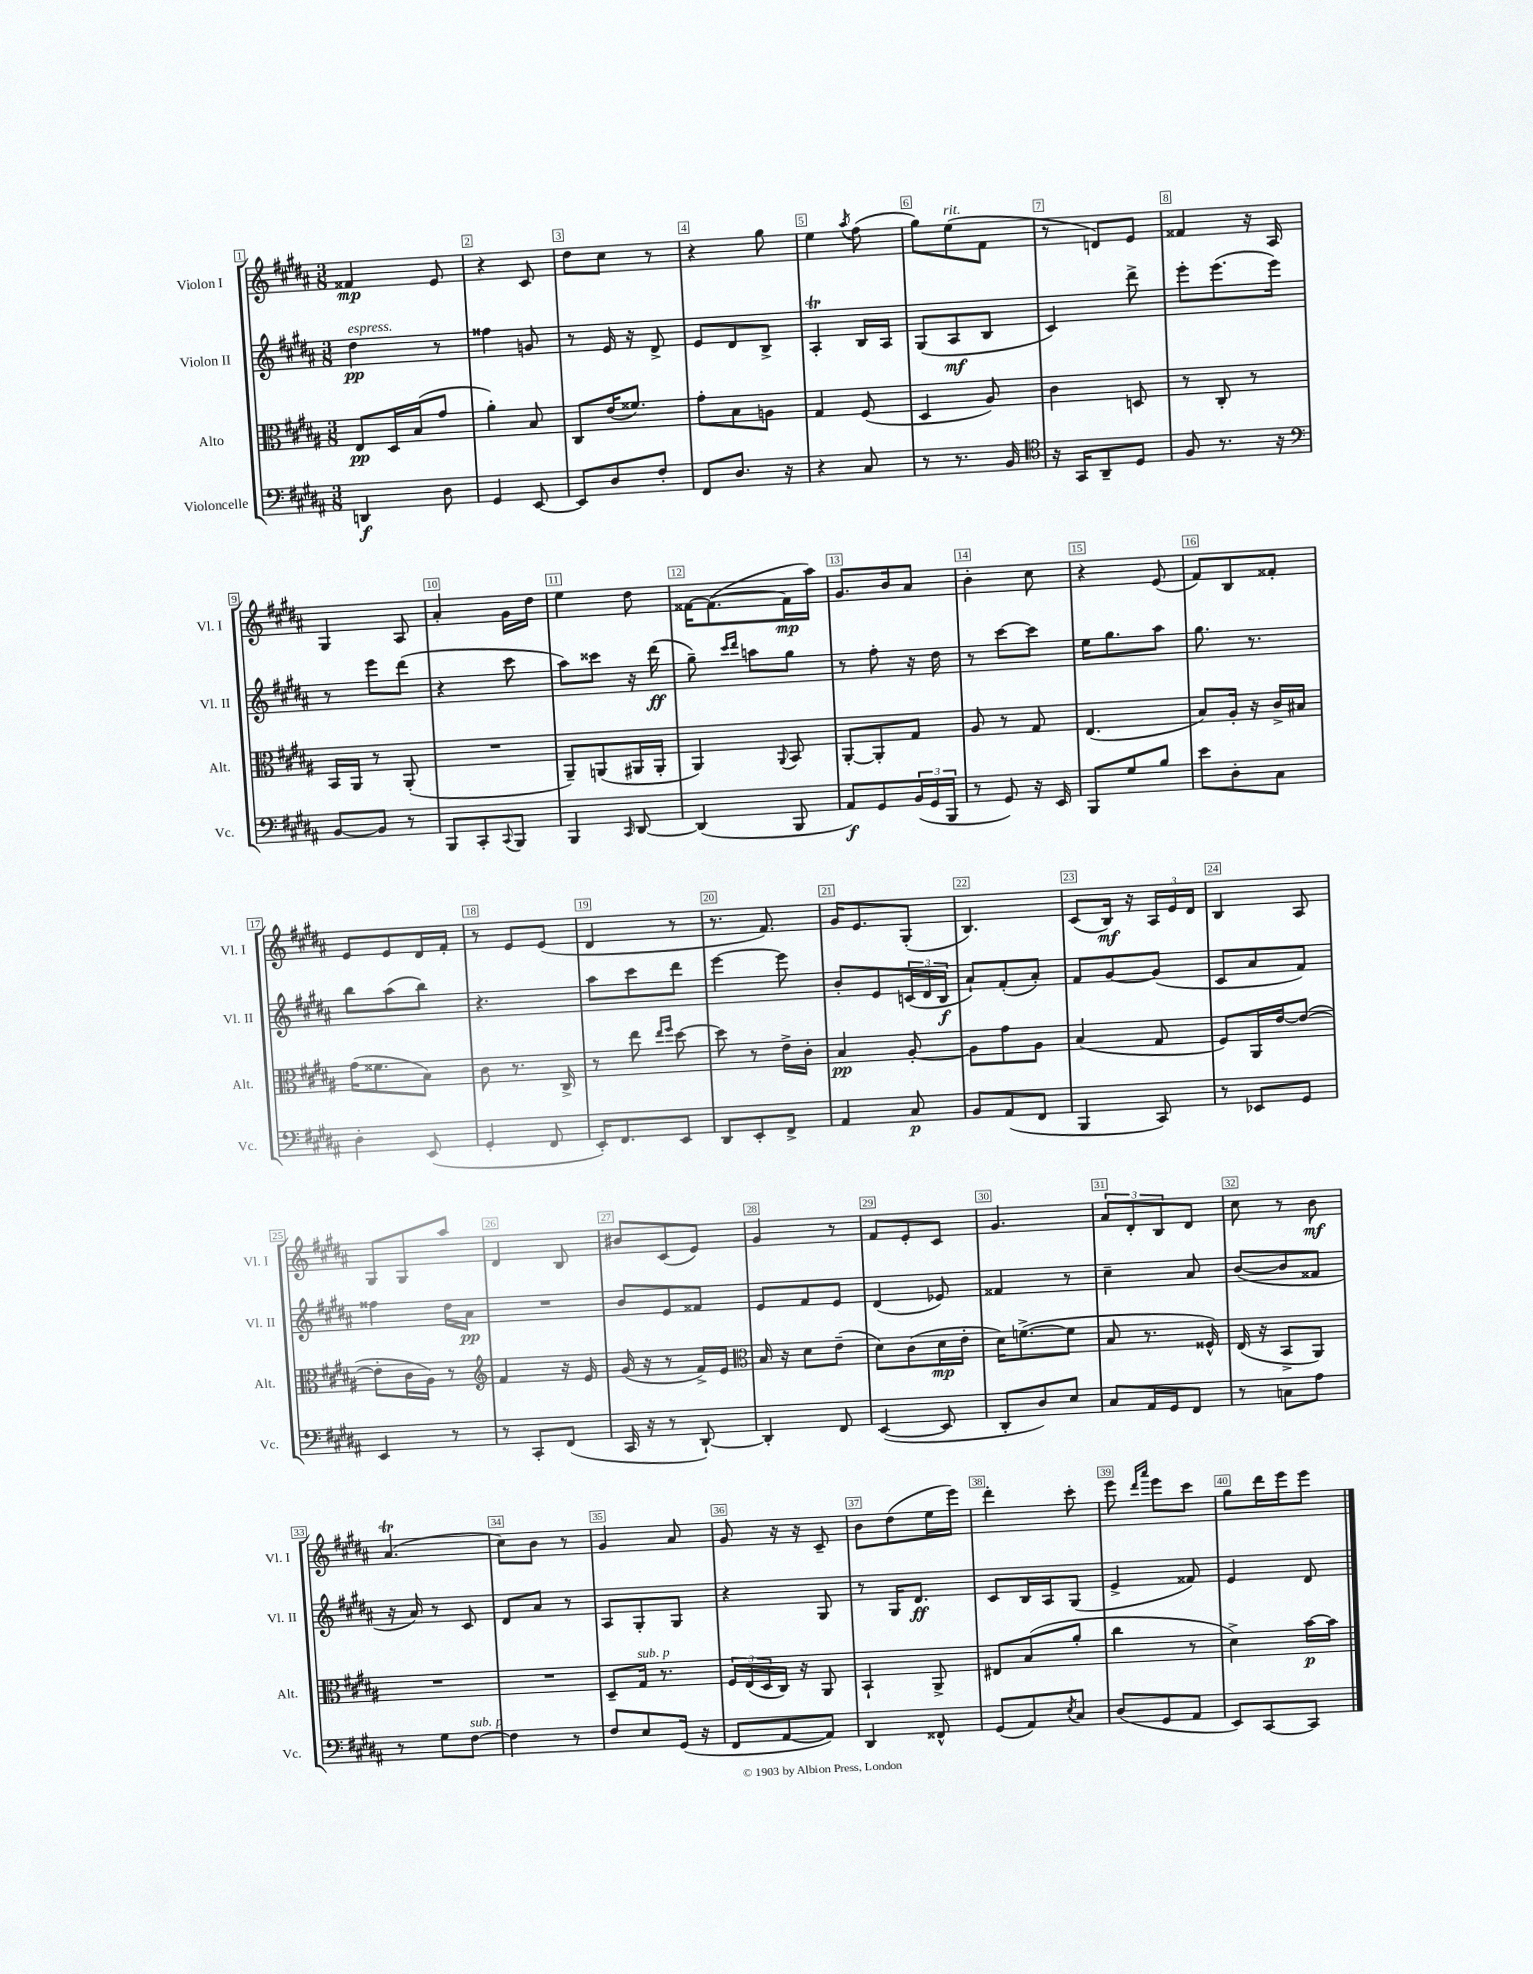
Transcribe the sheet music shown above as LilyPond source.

<<
\new StaffGroup <<
\new Staff = "s0" \with { instrumentName = "Violon I" shortInstrumentName = "Vl. I" } {
    \clef treble \key b \major \numericTimeSignature \time 3/8
    fisis'4\mp e'8 |
    r4 cis'8 |
    dis''8 cis''8 r8 |
    r4 gis''8 |
    e''4 \acciaccatura { ais''8 } fis''8( |
    gis''8) e''8^\markup { \italic "rit." }( fis'8 |
    r8 d'8) e'8 |
    fisis'4 r16 ais16 |
    gis4 ais8 |
    ais'4-. gis'16 dis''16 |
    e''4 dis''8 |
    fisis'16~ fisis'8.~( fisis'16\mp ais''16) |
    gis'8. b'16 ais'8 |
    b'4-. cis''8 |
    r4 e'8( |
    fis'8) b8 fisis'8-. |
    e'8 e'8 dis'16 fis'16-. |
    r8 e'8 e'8( |
    dis'4 r8 |
    r8. fis'8.) |
    gis'16 e'8. gis8-.( |
    b4.) |
    cis'8( b16\mf) r16 \tuplet 3/2 { ais16 e'16 dis'16 } |
    b4 ais8 |
    gis8 gis8 ais''8 |
    dis'4 b8 |
    bis'8 cis'8( e'8) |
    gis'4 r8 |
    fis'8 e'8-. cis'8 |
    gis'4. |
    \tuplet 3/2 { ais'8 dis'8-. b8 } dis'8 |
    cis''8 r8 b'8\mf |
    ais'4.\trill( |
    cis''8) b'8 r8 |
    gis'4 ais'8 |
    gis'8 r16 r16 cis'8-- |
    b'8 dis''8( e''16 e'''16) |
    dis'''4-. cis'''8-. |
    e'''8 \grace { dis'''16 ais'''16 } e'''8 cis'''8 |
    gis''8 dis'''16 e'''16 e'''8 \bar "|." |
}
\new Staff = "s1" \with { instrumentName = "Violon II" shortInstrumentName = "Vl. II" } {
    \clef treble \key b \major \numericTimeSignature \time 3/8
    dis''4\pp^\markup { \italic "espress." } r8 |
    fisis''4 g'8 |
    r8 e'16 r16 dis'8-> |
    e'8 dis'8 b8-> |
    ais4-.\trill b16 ais16 |
    gis8( ais8\mf b8 |
    cis'4) dis'''8-> |
    e'''8-. e'''8.( e'''16) |
    r8 e'''8 dis'''8( |
    r4 cis'''8 |
    ais''8) cisis'''8 r16 dis'''16\ff( |
    gis''8--) \grace { cis'''16 dis'''16 } a''8 gis''8 |
    r8 fis''8-. r16 dis''16 |
    r8 cis'''8~ cis'''8 |
    e''16 gis''8. ais''8 |
    gis''8. r8. |
    b''8 ais''8( b''8) |
    r4. |
    ais''8 cis'''8 dis'''8 |
    e'''4~ e'''8 |
    b'8-. e'8 \tuplet 3/2 { c'16( dis'16 b16\f } |
    ais'8-!) fis'8-.( ais'8-.) |
    fis'8 gis'8~ gis'8( |
    cis'8 ais'8 fis'8) |
    fisis''4 dis''16 ais'16\pp |
    R4. |
    b'8 e'8 fisis'8 |
    e'8 fis'8 e'8 |
    dis'4( ees'8) |
    fisis'4 r8 |
    cis''4-- ais'8 |
    b'8~( b'8 fisis'8 |
    r16 ais'16) r8 cis'8 |
    dis'8 ais'8 r8 |
    ais8 gis8-. gis8 |
    r4 gis8 |
    r8 gis16 dis'8.\ff |
    cis'8 b16 ais16 gis8( |
    e'4-> fisis'8) |
    e'4 dis'8 \bar "|." |
}
\new Staff = "s2" \with { instrumentName = "Alto" shortInstrumentName = "Alt." } {
    \clef alto \key b \major \numericTimeSignature \time 3/8
    e8\pp dis16 b16( gis'8 |
    ais'4-.) b8 |
    cis8 e'16( fisis'8.) |
    gis'8-. b8 a8 |
    gis4 fis8( |
    dis4 ais8) |
    cis'4 d8 |
    r8 cis8-. r8 |
    b,16 ais,16 r8 ais,8-.( |
    R4. |
    ais,8--) a,8( ais,16 ais,16-. |
    ais,4) \appoggiatura { ais,8 } b,8 |
    ais,8~-. ais,8-. gis8 |
    ais8 r8 gis8 |
    e4.( |
    b8) ais16-. r16 cis'16-> bis16 |
    gis'16( fisis'8. b8) |
    cis'8 r8. cis16-> |
    r8 e''8 \grace { e''16 fis''16 } dis''8~ |
    dis''8 r8 e'16-> cis'16-. |
    b4\pp ais8~-. |
    ais8 gis'8 ais8 |
    b4( gis8 |
    fis8) ais,16 e'16~ e'8~( |
    e'8-. cis'16 ais16) r8 |
    \clef treble fis'4 r16 e'16 |
    gis'16( r16 r8 fis'16->) e'16 |
    \clef alto b16 r16 dis'8 e'8--( |
    dis'8) cis'8( dis'16\mp e'16-. |
    dis'16) f'8.~->( f'8 |
    b8 r8. fisis16-^) |
    e16( r16 b,8-> ais,8) |
    R4. |
    R4. |
    dis8-- gis16^\markup { \italic "sub. p" } r8. |
    \tuplet 3/2 { fis16 e16( dis16 } cis16) r16 ais,8 |
    b,4-! ais,8-> |
    eis8 b8( ais'8-. |
    cis''4 r8 |
    dis'4->) b'16~\p b'16 \bar "|." |
}
\new Staff = "s3" \with { instrumentName = "Violoncelle" shortInstrumentName = "Vc." } {
    \clef bass \key b \major \numericTimeSignature \time 3/8
    d,4\f dis8 |
    gis,4 e,8~ |
    e,8 dis8 fis8-. |
    fis,8 dis8. r16 |
    r4 cis8 |
    r8 r8. b,16 |
    \clef tenor r16 gis,16 ais,8-- dis8 |
    fis8 r8. r16 |
    \clef bass b,8~ b,8 r8 |
    b,,8 cis,8-. \appoggiatura { cis,8 } b,,8 |
    b,,4 \grace { cis,16 } dis,8~ |
    dis,4( b,,8 |
    ais,8\f) gis,8 \tuplet 3/2 { b,16( gis,16 b,,16 } |
    r8 gis,8) r16 e,16 |
    b,,8 gis8 b8 |
    e'8 dis8-. cis8 |
    dis4-. e,8( |
    gis,4-. fis,8 |
    e,16-.) fis,8. e,8 |
    dis,8 e,8-. fis,8-> |
    ais,4 cis8\p |
    b,8 ais,8( fis,8 |
    b,,4 cis,8) |
    r8 ees,8 gis,8 |
    e,4 r8 |
    r8 cis,8-. fis,8( |
    cis,16 r16 r8 dis,8~-!) |
    dis,4-. fis,8 |
    e,4~( e,8 |
    dis,8-. dis8) e8 |
    cis8 ais,16 gis,16 fis,8 |
    r8 c8 ais8 |
    r8 gis8 fis8~^\markup { \italic "sub. p" } |
    fis4 r8 |
    fis8 e8 gis,16( r16 |
    fis,8 ais,8~ ais,8) |
    dis,4 fisis,8-^ |
    gis,8( ais,8) \acciaccatura { e8 } cis8 |
    dis8( gis,8 ais,8 |
    e,8) cis,8~ cis,8 \bar "|." |
}
>>
>>
\layout { \context { \Score \override BarNumber.break-visibility = ##(#f #t #t) barNumberVisibility = #all-bar-numbers-visible \override BarNumber.stencil = #(make-stencil-boxer 0.1 0.3 ly:text-interface::print) } }
